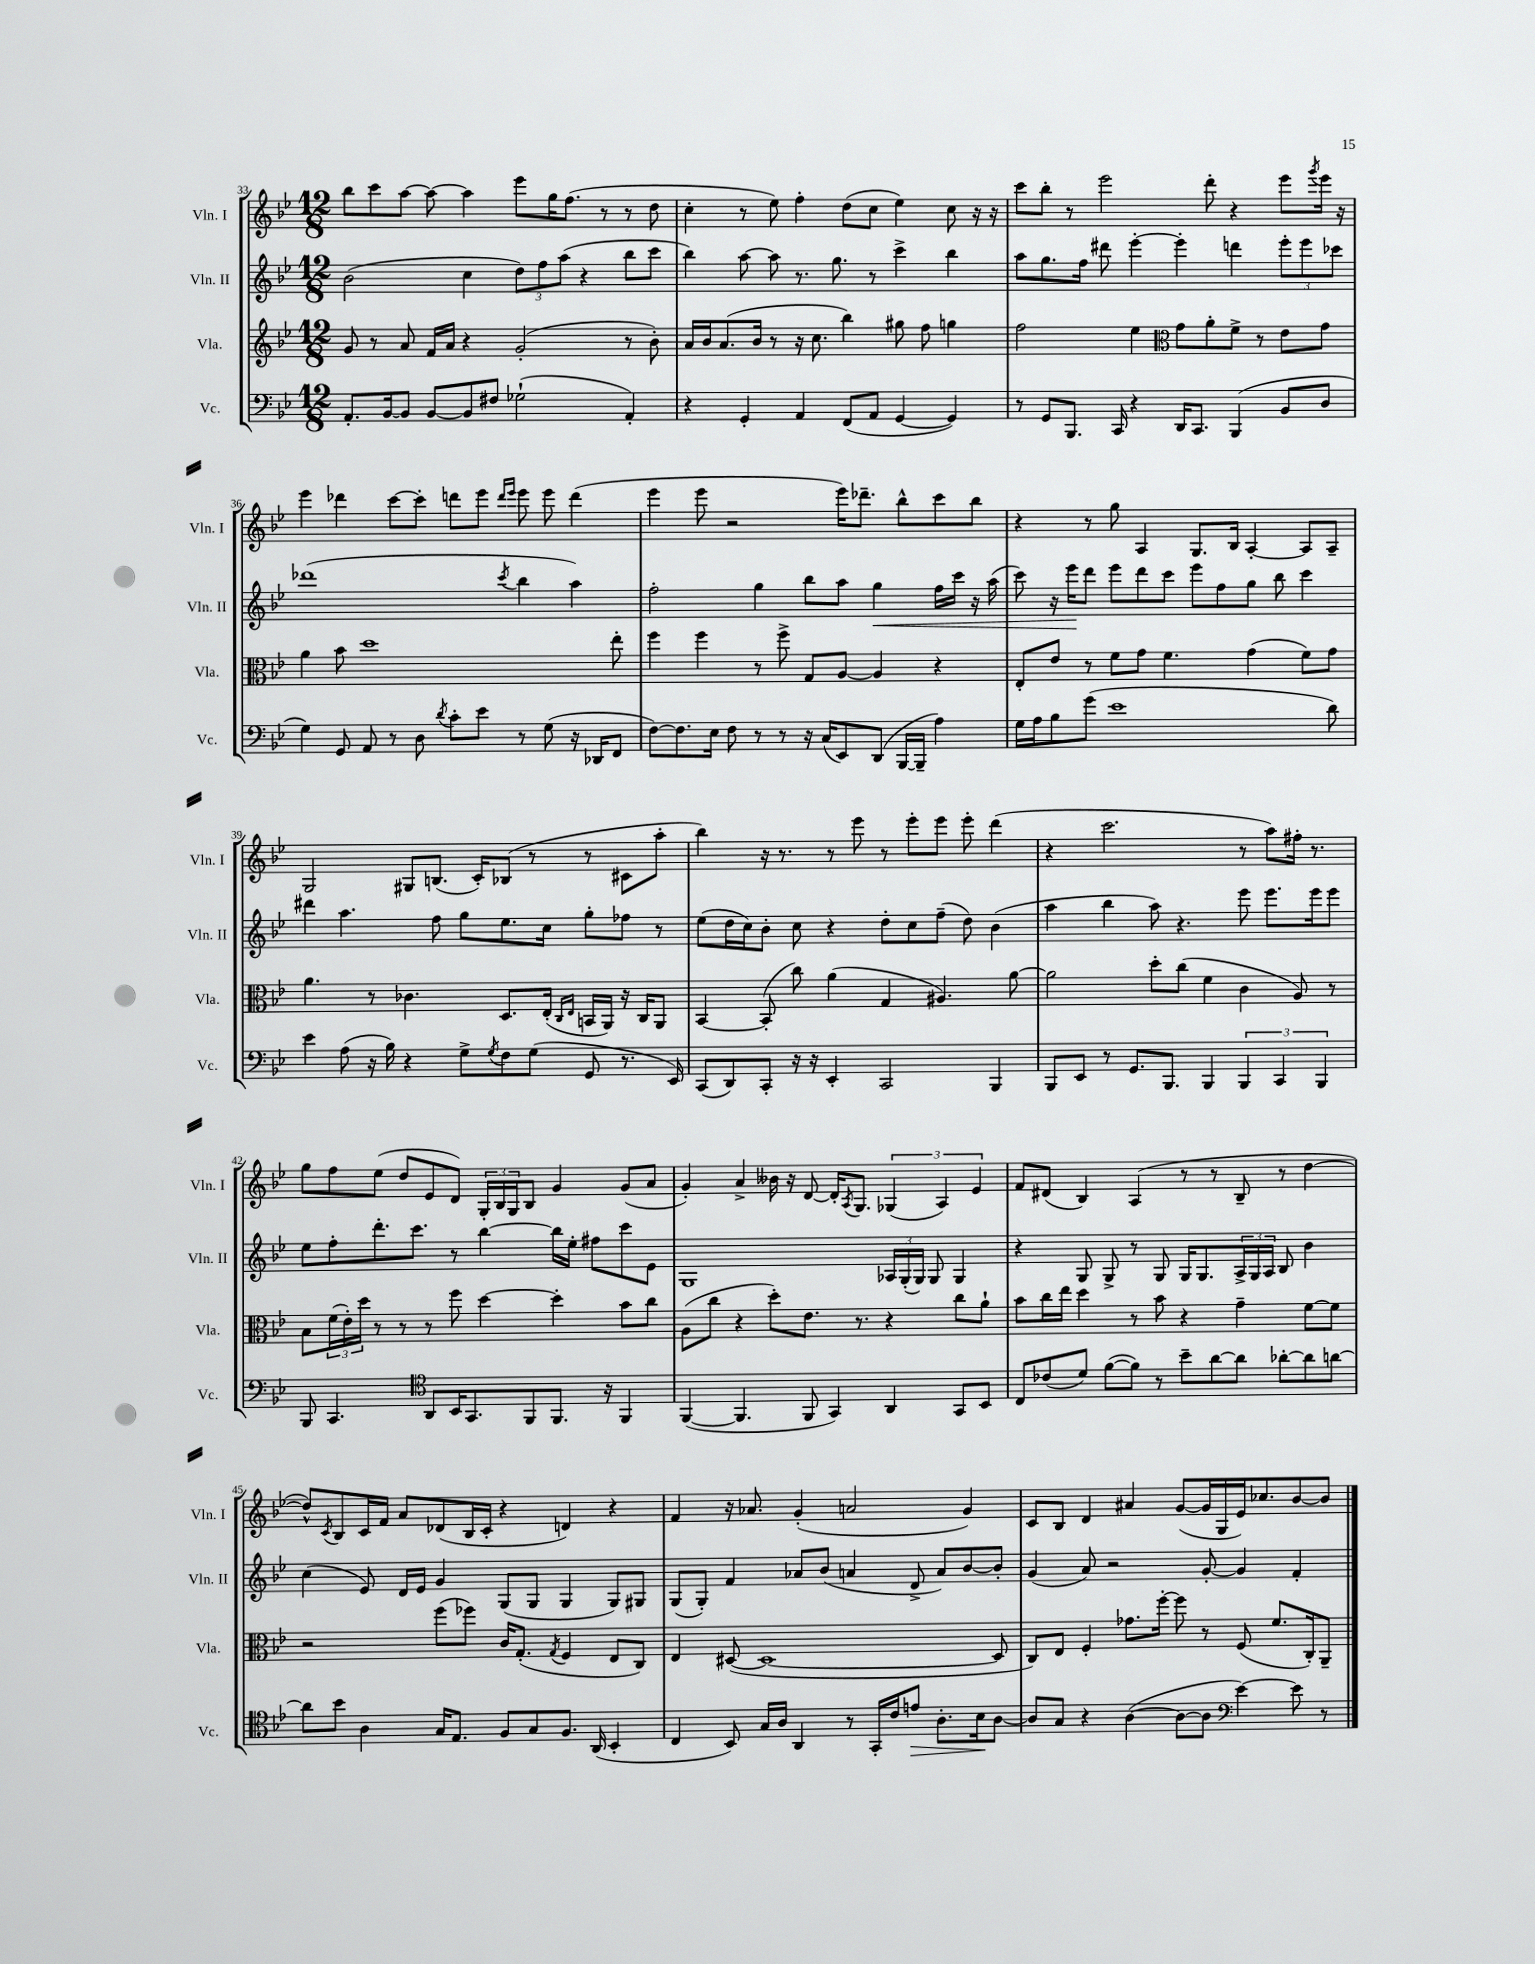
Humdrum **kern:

**kern	**dynam	**kern	**kern	**dynam	**kern
*part4	*part4	*part3	*part2	*part2	*part1
*staff4	*staff4	*staff3	*staff2	*staff2	*staff1
*I"Vc.	*	*I"Vla.	*I"Vln. II	*	*I"Vln. I
*I'Vc.	*	*I'Vla.	*I'Vln. II	*	*I'Vln. I
*clefF4	*	*clefG2	*clefG2	*	*clefG2
*k[b-e-]	*	*k[b-e-]	*k[b-e-]	*	*k[b-e-]
*M12/8	*	*M12/8	*M12/8	*	*M12/8
=33	=33	=33	=33	=33	=33
8.AA'/L	.	8g/	(2b-\	.	8bb-\L
.	.	8r	.	.	8ccc\
[16BB-/k	.	.	.	.	.
8BB-/J]	.	8a/	.	.	[8aa\J
[8BB-/L	.	16f/LL	.	.	8aa\_
.	.	16a/JJ	.	.	.
8BB-/]	.	4r	4cc\	.	4aa\]
8F#X/J	.	.	.	.	.
(2G-X`\	.	(2g'/	12dd\L)	.	8eee-\L
.	.	.	12ff\	.	.
.	.	.	.	.	16gg\K
.	.	.	(12aa\J	.	.
.	.	.	.	.	(8.ff\J
.	.	.	4r	.	.
.	.	.	.	.	8r
4AA'/)	.	8r	8bb-\L	.	8r
.	.	8b-'\)	8ccc\J	.	8dd\
=34	=34	=34	=34	=34	=34
4r	.	16a/LL	4bb-\)	.	4cc'\
.	.	16b-/J	.	.	.
.	.	(8.a/	.	.	.
4GG'/	.	.	[8aa\	.	8r
.	.	16b-/Jk	.	.	.
.	.	8r	8aa\]	.	8ee-\)
4AA/	.	16r	8.r	.	4ff'\
.	.	8.cc\	.	.	.
.	.	.	8.gg\	.	.
(8FF/L	.	4bb-\)	.	.	(8dd\L
8AA/J	.	.	8r	.	8cc\J
[4GG/	.	8gg#X\	4ccc^\	.	4ee-\)
.	.	8ff\	.	.	.
4GG/])	.	4ggn\	4bb-\	.	8cc\
.	.	.	.	.	16r
.	.	.	.	.	16r
=35	=35	=35	=35	=35	=35
8r	.	2ff\	8aa\L	.	8ccc\L
8GG/L	.	.	8.gg\	.	8bb-'\J
8.BBB-/J	.	.	.	.	8r
.	.	.	16ff\Jk	.	.
.	.	.	8ddd#X\	.	2eee-\
16CC/	.	.	.	.	.
4r	.	4ee-\	[4eee-'\	.	.
*	*	*clefC3	*	*	*
16DD/KL	.	8g\L	4eee-'\]	.	.
8.CC/J	.	.	.	.	.
.	.	8a'\	.	.	8ddd'\
(4BBB-/	.	8f^\J	4dddn\	.	4r
.	.	8r	.	.	.
8BB-/L	.	8e-\L	12eee-'\L	.	8eee-\L
.	.	.	12eee-\	.	.
.	.	.	.	.	8qggg/
8D/J	.	8g\J	.	.	16eee-\Jk
.	.	.	12ccc-X\J	.	.
.	.	.	.	.	16r
!!LO:LB:g=z
=36	=36	=36	=36	=36	=36
4G\)	.	4a\	(1ddd-X	.	4eee-\
8GG/	.	8b-\	.	.	4ddd-X\
8AA/	.	1dd	.	.	.
8r	.	.	.	.	[8ccc\L
8D\	.	.	.	.	8ccc'\J]
8qd/	.	.	.	.	.
8c'\L	.	.	.	.	8dddn\L
8e-\J	.	.	.	.	8eee-\J
.	.	.	.	.	16qqddd/LL
.	.	.	8qccc/	.	16qqeee-/JJ
8r	.	.	4bb-\	.	8eee-\
(8G\	.	.	.	.	8eee-\
16r	.	.	4aa\)	.	(4ddd\
16DD-X/KL	.	.	.	.	.
8FF/J	.	8ee-'\	.	.	.
=37	=37	=37	=37	=37	=37
[8F\L)	.	4ff\	2ff'\	.	4eee-\
8.F\]	.	.	.	.	.
.	.	4ff\	.	.	8eee-\
16E-\Jk	.	.	.	.	.
8F\	.	.	.	.	2r
8r	.	8r	4gg\	.	.
8r	.	8ff^\	.	.	.
16r	.	8G/L	8bb-\L	.	.
(16C/KL	.	.	.	.	.
8EE-/)	.	[8A/J	8aa\J	.	16eee-\KL)
.	.	.	.	.	8.ddd-X~\J
!	!	!	!	!LO:HP:b	!
(8DD/J	.	4A/]	4gg\	<	.
[16BBB-/LL	.	.	.	.	8bb-^^\L
16BBB-~/JJ]	.	.	.	.	.
4A\)	.	4r	16ff\LL	.	8ccc\
.	.	.	16ccc\JJ	.	.
.	.	.	16r	.	8bb-\J
.	.	.	(16aa\	.	.
=38	=38	=38	=38	=38	=38
16G\LL	.	8E-'/L	8ccc\)	.	4r
16A\J	.	.	.	.	.
8B-\	.	8e-/J	16r	.	.
.	.	.	16eee-\KL	.	.
(8g\J	.	8r	8ddd\J	[	8r
1e-	.	8f\L	8eee-\L	.	8gg\
.	.	8g\J	8ddd\	.	4A/
.	.	4.f\	8ccc\J	.	.
.	.	.	8eee-\L	.	8.G/L
.	.	.	8ff\	.	.
.	.	.	.	.	16B-/Jk
.	.	(4g\	8gg\J	.	[4A'/
.	.	.	8bb-\	.	.
.	.	8f\L)	4ccc\	.	8A/L]
8d\)	.	8g\J	.	.	8A~/J
!!LO:LB:g=z
=39	=39	=39	=39	=39	=39
4e-\	.	4.a\	4ddd#X\	.	2G/
(8A\	.	.	4.aa\	.	.
16r	.	8r	.	.	.
16B-\)	.	.	.	.	.
4r	.	4.c-X\	.	.	8G#X/L
.	.	.	8ff\	.	(8.Bn/J
8G^\L	.	.	8gg\L	.	.
.	.	.	.	.	16c'/KL)
8qG/	.	.	.	.	.
8F\	.	8.D/L	8.ee-\	.	(8B-X/J
(8G\J	.	.	.	.	8r
.	.	(16E-'/Jk	16cc\Jk	.	.
.	.	16qqC/LL	.	.	.
.	.	16qqE-/JJ	.	.	.
8GG/	.	16BBn/LL	8gg'\L	.	8r
.	.	16AA/JJ)	.	.	.
8.r	.	16r	8ff-X\J	.	8c#X\L
.	.	16C/KL	.	.	.
.	.	8AA/J	8r	.	8aa'\J
16EE-/)	.	.	.	.	.
=40	=40	=40	=40	=40	=40
(8CC/L	.	[4BB-/	(8ee-\L	.	4bb-\)
8DD/)	.	.	16dd\L	.	.
.	.	.	16cc\J)	.	.
8CC'/J	.	(8BB-'/]	8b-'\J	.	16r
.	.	.	.	.	8.r
16r	.	8cc\)	8cc\	.	.
16r	.	.	.	.	.
4EE-'/	.	(4a\	4r	.	8r
.	.	.	.	.	8eee-\
2CC/	.	4G/	8dd'\L	.	8r
.	.	.	8cc\	.	8eee-'\L
.	.	4.A#X/)	(8ff~\J	.	8eee-\J
.	.	.	8dd\)	.	8eee-'\
4BBB-/	.	.	(4b-\	.	(4ddd\
.	.	[8a\	.	.	.
=41	=41	=41	=41	=41	=41
8BBB-/L	.	2a\]	4aa\	.	4r
8EE-/J	.	.	.	.	.
8r	.	.	4bb-\	.	2.ccc\
8.GG/L	.	.	.	.	.
.	.	8dd'\L	8aa\)	.	.
8.BBB-/J	.	.	.	.	.
.	.	(8cc\J	4.r	.	.
4BBB-/	.	4f\	.	.	.
6BBB-/	.	4c\	8eee-\	.	8r
.	.	.	8.eee-\L	.	8aa\L)
6CC/	.	.	.	.	.
.	.	8A/)	.	.	16ff#X'\Jk
.	.	.	16eee-\k	.	8.r
6BBB-/	.	.	.	.	.
.	.	8r	8eee-\J	.	.
!!LO:LB:g=z
=42	=42	=42	=42	=42	=42
8BBB-/	.	8B-\L	8ee-\L	.	8gg\L
4.CC/	.	(24f\L	8ff'\	.	8ff\
.	.	24e-'\)	.	.	.
.	.	24dd\JJ	.	.	.
.	.	8r	8.ddd'\	.	(8ee-\J
.	.	8r	.	.	8dd/L
.	.	.	8.ccc\J	.	.
*clefC4	*	*	*	*	*
8AA/L	.	8r	.	.	8e-/
16BB-/K	.	8ff\	8r	.	8d/J)
8.GG/	.	.	.	.	.
.	.	[4dd\	[4bb-\	.	24G'/LL
.	.	.	.	.	24B-/
.	.	.	.	.	24G/J
8FF/	.	.	.	.	8B-/J
8.FF/J	.	4dd'\]	16bb-\LL]	.	4g/
.	.	.	16ee-'\JJ	.	.
.	.	.	8ff#X\L	.	.
16r	.	.	.	.	.
4FF/	.	8b-\L	8ccc\	.	(8g/L
.	.	8cc\J	8e-\J	.	8a/J
=43	=43	=43	=43	=43	=43
([4FF/	.	(8A\L	1G	.	4g'/)
.	.	8cc\J	.	.	.
4.FF/]	.	4r	.	.	4a^/
.	.	8dd'\L)	.	.	16b--X\
.	.	.	.	.	16r
8FF/	.	8.e-\J	.	.	[8d/
4GG/)	.	.	.	.	16d'/KL]
.	.	.	.	.	8qA/
.	.	8.r	.	.	8.G/J
4AA/	.	4r	24A-X/LL	.	(6G-X/
.	.	.	(24G'/	.	.
.	.	.	24G/JJ)	.	.
.	.	.	8G/	.	.
.	.	.	.	.	6A/)
8GG/L	.	8cc\L	4G/	.	.
.	.	.	.	.	6e-/
8BB-/J	.	8a`\J	.	.	.
=44	=44	=44	=44	=44	=44
8C/L	.	8b-\L	4r	.	8f/L
(8c-X/	.	16cc\L	.	.	(8d#X/J
.	.	16ee-\JJ	.	.	.
8d/J)	.	4dd\	8G/	.	4B-/)
([8f\L	.	.	8G^/	.	.
8f\J])	.	8r	8r	.	(4A/
8r	.	8b-\	8G/	.	.
8b-~\L	.	4r	16G/KL	.	8r
.	.	.	8.G/	.	.
[8a\	.	.	.	.	8r
8a\J]	.	4g~\	24A^/L	.	8B-~/
.	.	.	24G/	.	.
.	.	.	24A/JJ	.	.
[8a-X'\L	.	.	8B-/	.	8r
8a-\]	.	[8f\L	4b-\	.	[4dd\
[8an\J	.	8f\J]	.	.	.
!!LO:LB:g=z
=45	=45	=45	=45	=45	=45
8a\L]	.	2r	(4cc\	.	8dd^^/L])
.	.	.	.	.	8qc/
8b-\J	.	.	.	.	8B-/
4A\	.	.	8e-/)	.	16c/L
.	.	.	.	.	16f/JJ
.	.	.	16d/LL	.	8a/L
.	.	.	16e-/JJ	.	.
16G/KL	.	(8ff\L	4g/	.	(8d-X/
8.E-/J	.	.	.	.	.
.	.	8ff-X\J)	.	.	16B-/L
.	.	.	.	.	16c'/JJ
8F/L	.	16c/KL	(8G/L	.	4r
.	.	(8.G'/J	.	.	.
8G/	.	.	8G/J	.	.
.	.	8qG/	.	.	.
8.F/J	.	4F/	4G/	.	4dn/)
(16AA/	.	.	.	.	.
4BB-'/	.	8E-/L	8G/L)	.	4r
.	.	8C/J)	8G#X/J	.	.
=46	=46	=46	=46	=46	=46
4C/	.	4E-/	(8G/L	.	4f/
.	.	.	8G'/J)	.	.
8BB-/)	.	([8D#X/	4f/	.	16r
.	.	.	.	.	8.a-X/
16G/LL	.	1D#_	.	.	.
16A/JJ	.	.	.	.	.
4AA/	.	.	8a-X/L	.	(4g'/
.	.	.	(8b-/J	.	.
8r	.	.	4an/	.	2an/
16GG'/LL	.	.	.	.	.
16c/J	.	.	.	.	.
!	!LO:HP:b	!	!	!	!
8en/J	>	.	8d^/	.	.
8.A'\L	.	.	8a/L)	.	.
.	.	.	[8b-/	.	4g/)
16B-\k	.	.	.	.	.
[8A\J	]	8D#/]	8b-'/J]	.	.
=47	=47	=47	=47	=47	=47
8A/L]	.	8C/L)	(4g/	.	8c/L
8G/J	.	8E-/J	.	.	8B-/J
4r	.	4F'/	8a/)	.	4d/
.	.	.	2r	.	.
([4A\	.	8.g-X\L	.	.	4a#X/
.	.	[16ff'\Jk	.	.	.
8A\L_	.	8ff\]	.	.	([8g/L
8A\J]	.	8r	[8g'/	.	16g/L]
.	.	.	.	.	16G/
*clefF4	*	*	*	*	*
[4e-\)	.	(8F/	4g/]	.	16e-/J)
.	.	.	.	.	8.cc-X/
.	.	8.f/L	.	.	.
8e-\]	.	.	4f'/	.	[8b-/
.	.	16C'/k)	.	.	.
8r	.	8AA~/J	.	.	8b-/J]
==	==	==	==	==	==
*-	*-	*-	*-	*-	*-
